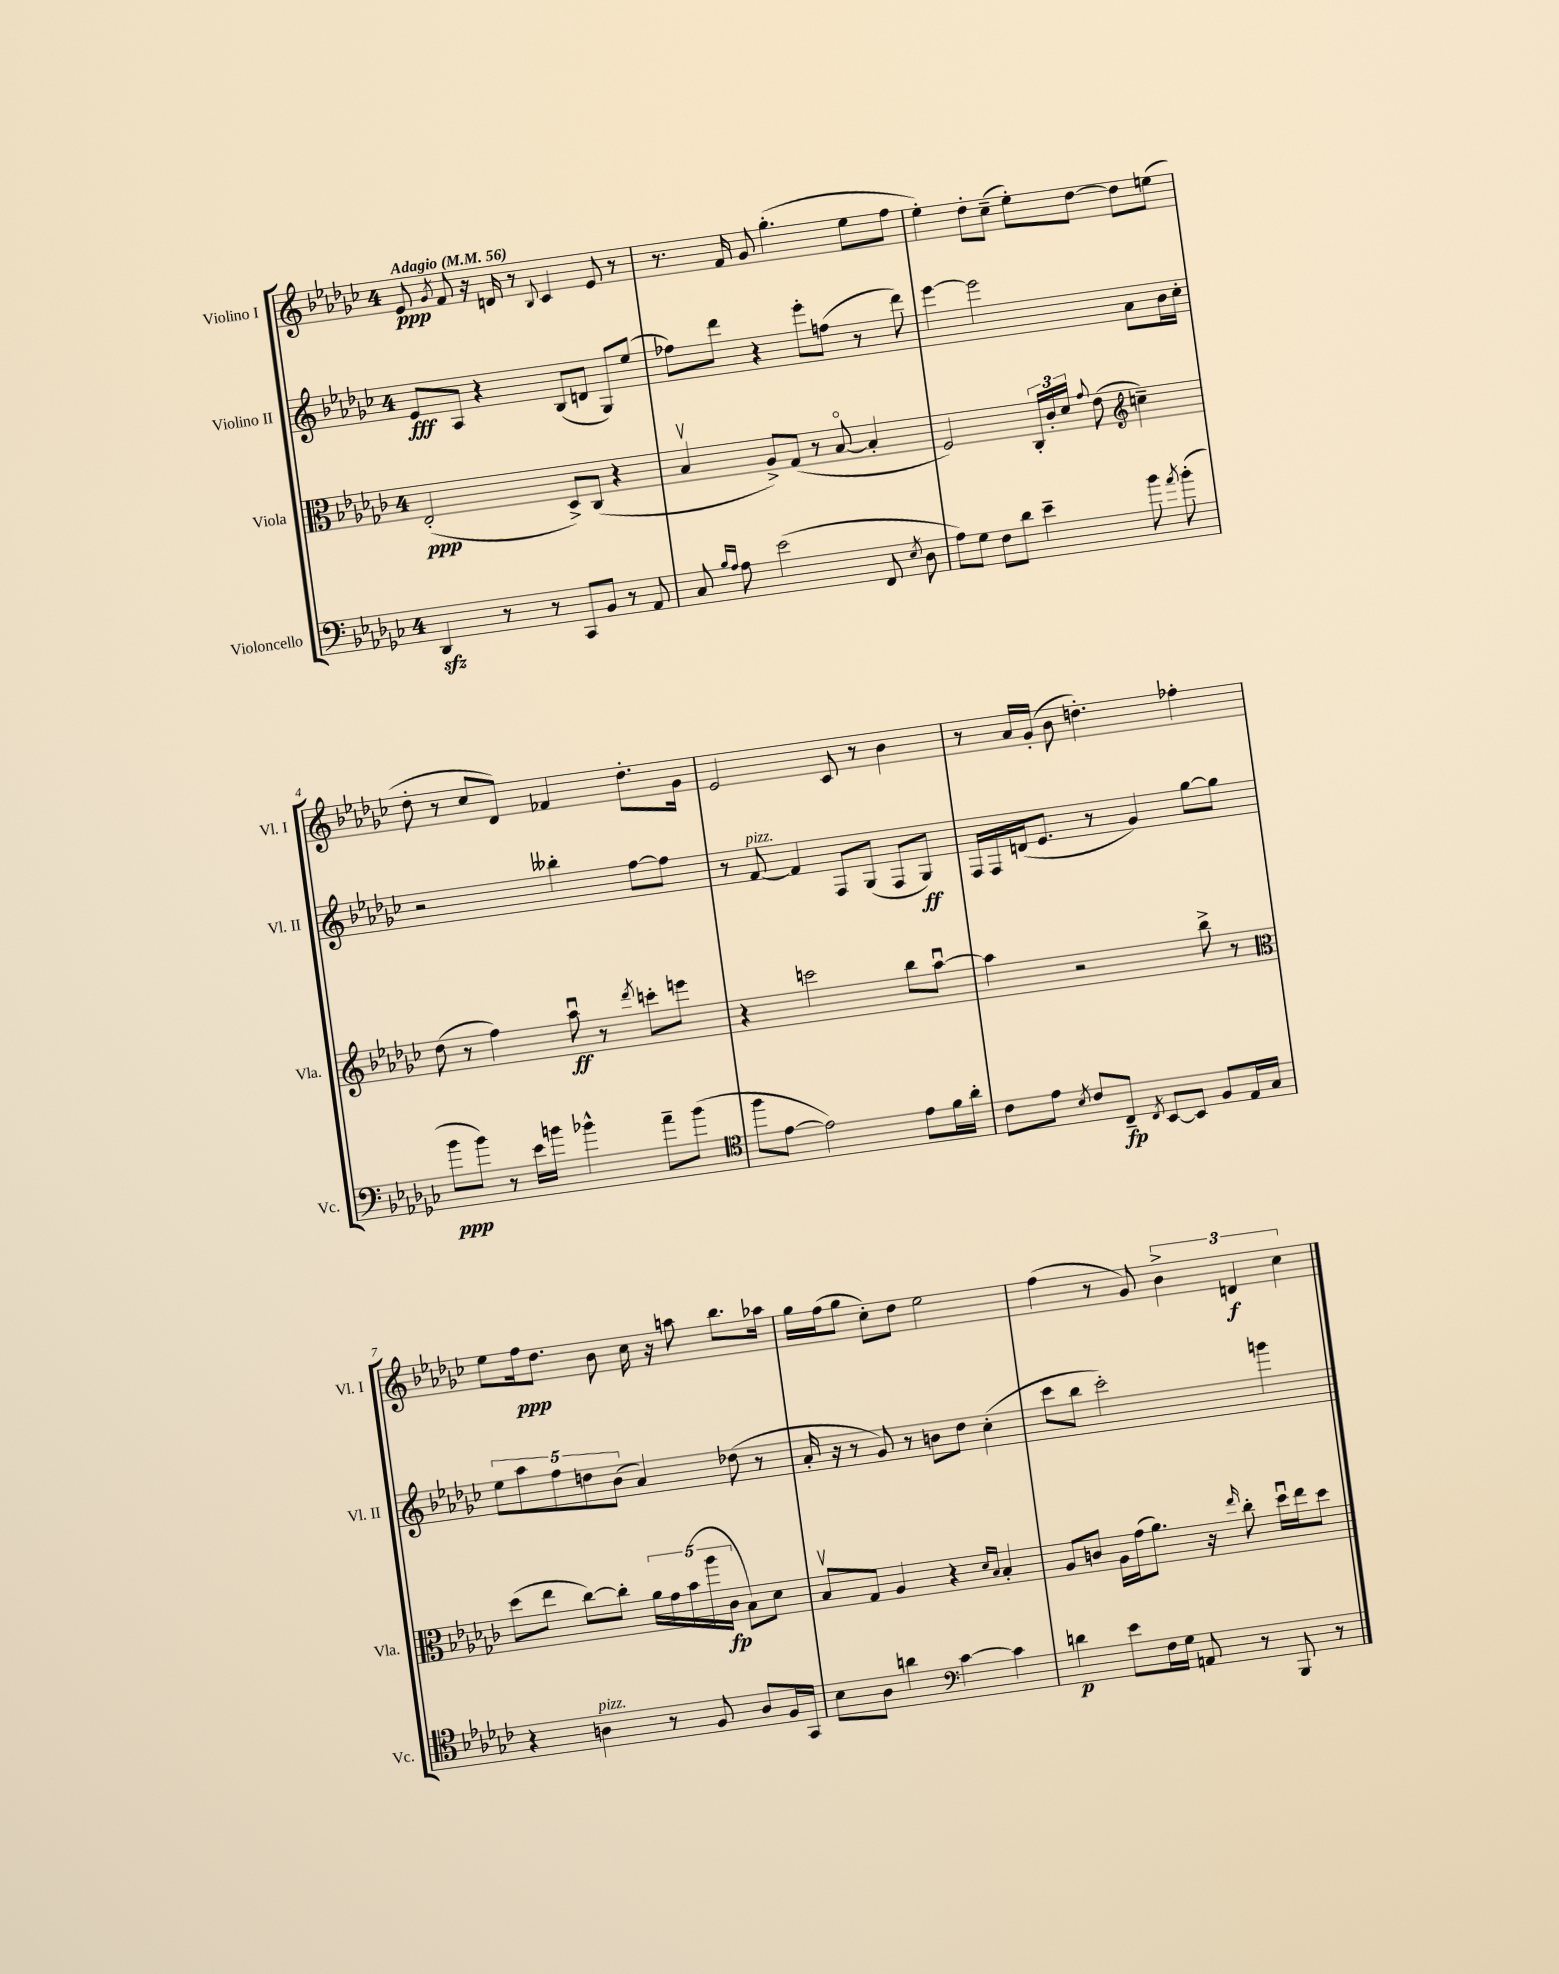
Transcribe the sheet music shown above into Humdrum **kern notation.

**kern	**kern	**kern	**kern
*staff4	*staff3	*staff2	*staff1
*clefF4	*clefC3	*clefG2	*clefG2
*k[b-e-a-d-g-c-]	*k[b-e-a-d-g-c-]	*k[b-e-a-d-g-c-]	*k[b-e-a-d-g-c-]
*M4/4	*M4/4	*M4/4	*M4/4
*MM56	*MM56	*MM56	*MM56
4DD-/	(2E-'/	8e-/L	8e-/
.	.	.	8qg-/
.	.	8A-/J	8f/
8r	.	4r	16r
.	.	.	16d/
8r	.	.	8r
.	.	.	8qqB-/
8CC-/L	8D-^/L)	(8B-/L	4c-/
8BB-/J	(8C-/J	8d/J	.
8r	4r	8G-/L)	8e-/
8AA-/	.	(8ee-/J	8r
=	=	=	=
8C-/	4B-v/	8ff-\L)	8.r
16qqB-/LL	.	.	.
16qqA-/JJ	.	.	.
8A-\	.	8ddd-\J	.
.	.	.	16f/
(2e-\	8A-^/L)	4r	8g-/
.	(8G-/J	.	(4.gg-'\
.	8r	8eee-'\L	.
.	[8B-o/	(8ff\J	.
8FF/	4B-'/]	8r	8ee-\L
8qE-/	.	.	.
8D-\	.	8ddd-\)	8ff\J
=	=	=	=
8A-\L)	2F/)	[4eee-\	4ee-'\)
8G-\J	.	.	.
8F\L	.	2eee-\]	8dd-'\L
8d-\J	.	.	(8cc-~\J
4e-~\	24C-'/LL	.	8ee-'\L)
.	24c-'/	.	.
.	24d-/JJ	.	.
.	8qqg-/	.	.
.	(8e-\	.	[8dd-\J
*	*clefG2	*	*
8b-\	4cc~\)	8a-\L	8dd-\]L
8qa-/	.	.	.
(8b-'\	.	16b-\L	(8ee\J
.	.	16cc-'\JJ	.
=	=	=	=
8b-\L	(8dd-\	2r	8dd-'\
8b-\J)	8r	.	8r
8r	4ff\)	.	8cc-/L
16e-\LL	.	.	8d-/J)
16b\JJ	.	.	.
4b-^^\	8aa-u\	4bb--'\	4f-/
.	8r	.	.
.	8qddd-/	.	.
8a-~\L	8ccc'\L	[8ff\L	8.dd-'\L
(8b-\J	8eee\J	8ff\]J	.
.	.	.	16g-\Jk
=	=	=	=
*clefC4	*	*	*
8ff\L	4r	8r	2e-/
[8e-\J	.	[8f/	.
2e-\])	2ccc\	4f/]	.
.	.	8F/L	8c-/
.	.	(8G-/J	8r
8e-\L	8bb-\L	8F/L	4b-\
16f\L	[8aa-u\J	8G-/J)	.
16a-'\JJ	.	.	.
=	=	=	=
8c-\L	4aa-\]	16F/LL	8r
.	.	16F/	.
8e-\J	.	(16d/J	16a-/LL
.	.	8.e-/J	(16g-'/JJ
8qB-/	.	.	.
8c-/L	2r	.	8b-\
8C-~/J	.	8r	4.dd'\)
8qC-/	.	.	.
[8BB-/L	.	4g-/)	.
8BB-/]J	.	.	.
8F/L	8bb-^\	[8gg-\L	4ff-'\
16E-/L	8r	8gg-\]J	.
16G-/JJ	.	.	.
=	=	=	=
*	*clefC3	*	*
4r	(8dd-\L	10ee-\L	8ee-\L
.	.	10aa-\	.
.	8ee-\J	.	16ff\k
.	.	.	8.dd-\J
.	.	10ff\	.
4A\	[8cc-\L)	.	.
.	.	10dd\	.
.	8cc-'\]J	.	8b-\
.	.	(10b-\J	.
8r	20a-\LL	4a-/)	16cc-\
.	20g-\	.	.
.	.	.	16r
.	(20b-\	.	.
8F/	.	.	8aa\
.	20aa-\	.	.
.	20c-\JJ	.	.
8A/L	8B-\L)	(8dd-\	8.bb-\L
16F/L	8d-\J	8r	.
16GG-/JJ	.	.	16aa-\Jk
=	=	=	=
8B-\L	8B-v/L	16a-'/	16gg-\LL
.	.	16r	(16ff\J
8A-\J	8G-/J	8r	8gg-\J
4a\	4A-/	8g-/)	8cc-'\L)
.	.	8r	8dd-\J
*clefF4	*	*	*
[4c-\	4r	8b\L	2ee-\
.	.	8dd-\J	.
.	16qqd-/LL	.	.
.	16qqB-/JJ	.	.
4c-\]	4B-'/	(4cc-'\	.
=	=	=	=
4d\	8A-/L	8ccc-\L	(4ff\
.	8c/J	8bb-\J	.
8e-\L	16A-\LL	2ccc-'\)	8r
.	(16g-\J	.	.
16F\L	8.a-\J)	.	8g-/)
16G-\JJ	.	.	.
8AA/	.	.	6b-^\
.	16r	.	.
.	16qqee-/	.	.
8r	8cc-'\	.	.
.	.	.	6d/
8BBB-/	16dd-u\LL	4ggg\	.
.	16ee-\J	.	.
.	.	.	6cc-\
8r	8dd-\J	.	.
==	==	==	==
*-	*-	*-	*-
